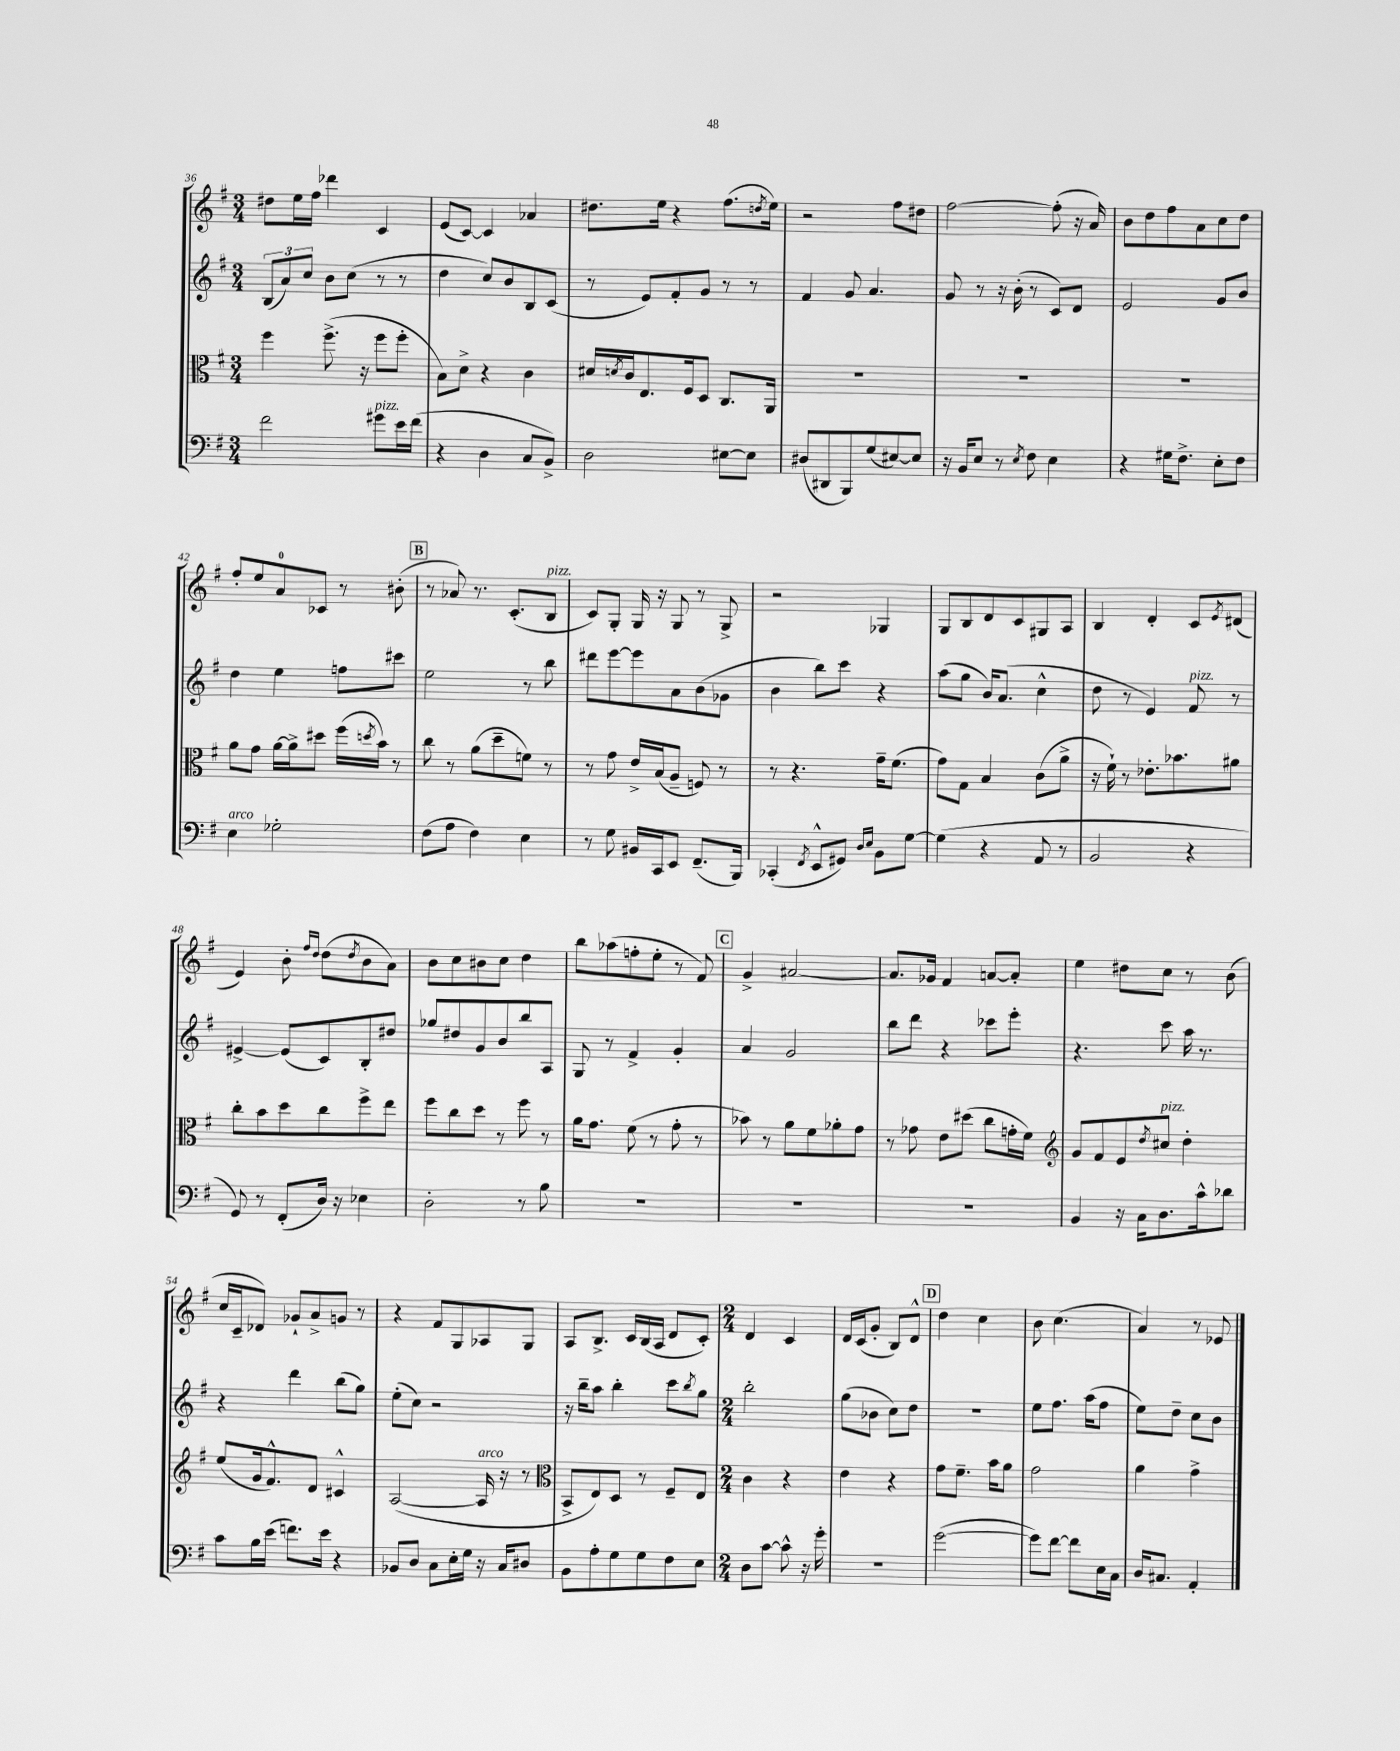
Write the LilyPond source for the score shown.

<<
\new StaffGroup <<
\new Staff = "s0" {
    \clef treble \key g \major \numericTimeSignature \time 3/4
    dis''8 e''16 fis''16 des'''4 c'4 |
    e'8( c'8~) c'4 aes'4 |
    dis''8. e''16 r4 fis''8.( \acciaccatura { d''8 } e''16) |
    r2 fis''8 dis''8 |
    fis''2~ fis''8-.( r16 a'16) |
    b'8 d''8 fis''8 a'8 c''8 d''8 |
    fis''8-. e''8 a'8-0 ces'8 r8 bis'8-.( |
    \mark \markup { \box "B" } r8 aes'8) r8. c'8.-.( b8^\markup { \italic "pizz." } |
    c'8) g8-. g16 r16 g8 r8 g8-> |
    r2 ges4 |
    g8 b8 d'8 c'8 gis8 a8 |
    b4 d'4-. c'8 \acciaccatura { e'8 } dis'8( |
    e'4) b'8-. \grace { fis''16 d''16 } d''8( \acciaccatura { d''8 } b'8 a'8) |
    b'8 c''8 bis'8 c''8 d''4 |
    b''8 aes''8( f''8-. e''8-. r8 fis'8) |
    \mark \markup { \box "C" } g'4-> ais'2~ |
    ais'8. ges'16 fis'4 a'8~ a'8-. |
    e''4 dis''8 c''8 r8 b'8( |
    c''16 c'16-- des'8) ges'8-! a'8-> g'8 r8 |
    r4 fis'8 g8 aes8 g8 |
    a8 b8.-> c'16 b16( a16 d'8 c'8-.) |
    \numericTimeSignature \time 2/4 d'4 c'4 |
    d'16 c'16( g'8-. b8) d'8-^ |
    \mark \markup { \box "D" } d''4 c''4 |
    b'8 c''4.( |
    a'4) r8 ees'8 \bar "|." |
}
\new Staff = "s1" {
    \clef treble \key g \major \numericTimeSignature \time 3/4
    \tuplet 3/2 { b8( a'8) c''8 } b'8 c''8( r8 r8 |
    d''4 c''8) b'8 b8 c'8( |
    r8 e'8) fis'8-. g'8 r8 r8 |
    fis'4 g'8 a'4. |
    g'8 r8 r16 b'16-.( r8 c'8) d'8 |
    e'2 g'8 b'8 |
    d''4 e''4 f''8 cis'''8 |
    \mark \markup { \box "B" } e''2 r8 b''8 |
    dis'''8 e'''8~ e'''8 a'8 b'8( ges'8 |
    b'4 b''8) c'''8 r4 |
    a''8( g''8 b'16) a'8.( c''4-^ |
    d''8 r8 e'4) fis'8^\markup { \italic "pizz." } r8 |
    eis'4~-> eis'8( c'8) b8-. dis''8 |
    ges''8 dis''8 g'8 b'8 b''8 a8 |
    g8 r8 fis'4-> g'4-. |
    \mark \markup { \box "C" } a'4 g'2 |
    b''8 d'''8 r4 ces'''8 e'''8-. |
    r4. c'''8 a''16 r8. |
    r4 d'''4 b''8( g''8) |
    e''8-.( c''8) r2 |
    r16 b''16-- a''8 b''4-. c'''8 \acciaccatura { b''8 } g''8 |
    \numericTimeSignature \time 2/4 b''2-. |
    g''8( bes'8 c''8) d''8 |
    \mark \markup { \box "D" } r2 |
    e''8 fis''8. a''16( fis''8 |
    e''8) d''8-- c''8 b'8 \bar "|." |
}
\new Staff = "s2" {
    \clef alto \key g \major \numericTimeSignature \time 3/4
    fis''4 fis''8.->( r16 fis''8 fis''8-. |
    b8) d'8-> r4 c'4 |
    dis'16 \acciaccatura { d'8 } c'16 e8. fis16 d8 c8. a,16 |
    R2. |
    R2. |
    R2. |
    a'8 g'8 a'16~ a'16-> dis''8 fis''16( \acciaccatura { d''8 } b'16) r8 |
    \mark \markup { \box "B" } c''8 r8 a'8( d''8-- f'8) r8 |
    r8 g'8 e'16-> b16( a8-- f8) r8 |
    r8 r4. g'16-- fis'8.( |
    g'8) g8 b4 c'8( a'8-> |
    r16 fis'16-!) r8 ees'8.-. bes'8. ais'8 |
    c''8-. b'8 d''8 c''8 fis''8-> e''8 |
    fis''8 c''8 d''8 r8 fis''8 r8 |
    a'16 g'8. fis'8( r8 g'8-. r8 |
    \mark \markup { \box "C" } bes'8) r8 a'8 fis'8 aes'8-. g'8 |
    r8 ges'8 e'8 dis''8( c''8 g'16-. fis'16) |
    \clef treble g'8 fis'8 e'8 \acciaccatura { d''8 } cis''8^\markup { \italic "pizz." } d''4-. |
    e''8( g'16 fis'8.-^) d'8 cis'4-^ |
    a2~( a16^\markup { \italic "arco" } r16 r8 |
    \clef alto b,8-> e8) d8 r8 fis8-- e8 |
    \numericTimeSignature \time 2/4 c'4 r4 |
    e'4 r4 |
    \mark \markup { \box "D" } g'8 fis'8.-- b'16 a'8 |
    g'2 |
    a'4 g'4-> \bar "|." |
}
\new Staff = "s3" {
    \clef bass \key g \major \numericTimeSignature \time 3/4
    fis'2 gis'8^\markup { \italic "pizz." } e'16 fis'16( |
    r4 d4 c8 b,8->) |
    d2 eis8~ eis8 |
    dis8( dis,8 b,,8) g8( eis8~) eis8 |
    r16 b,16 e8 r8 \acciaccatura { e8 } fis8 e4 |
    r4 gis16 fis8.-> e8-. fis8 |
    e4^\markup { \italic "arco" } ges2-. |
    \mark \markup { \box "B" } fis8( a8 fis4) e4 |
    r8 g8 bis,16 c,16 e,8 fis,8.--( b,,16) |
    ces,4-.( \acciaccatura { fis,8 } e,8-^ gis,8) \grace { d16 e16 } b,8 g8~ |
    g4( r4 a,8 r8 |
    b,2 r4 |
    g,8) r8 fis,8-.( d16) r16 ees4 |
    d2-. r8 b8 |
    R2. |
    \mark \markup { \box "C" } R2. |
    R2. |
    b,4 r16 c16 d8. c'16-^ des'8 |
    c'8 b16 e'16( f'8.) e'16 r4 |
    bes,8 d8 c8 e16-. g16 r16 c16 dis8 |
    b,8 a8-. g8 g8 fis8 e8 |
    \numericTimeSignature \time 2/4 d8 c'8~ c'8-^ r16 g'16-. |
    R2 |
    \mark \markup { \box "D" } g'2~( |
    g'8) fis'8~ fis'8 e16 c16 |
    d16 cis8. a,4-. \bar "|." |
}
>>
>>
\layout { \context { \Score currentBarNumber = #36 } }
